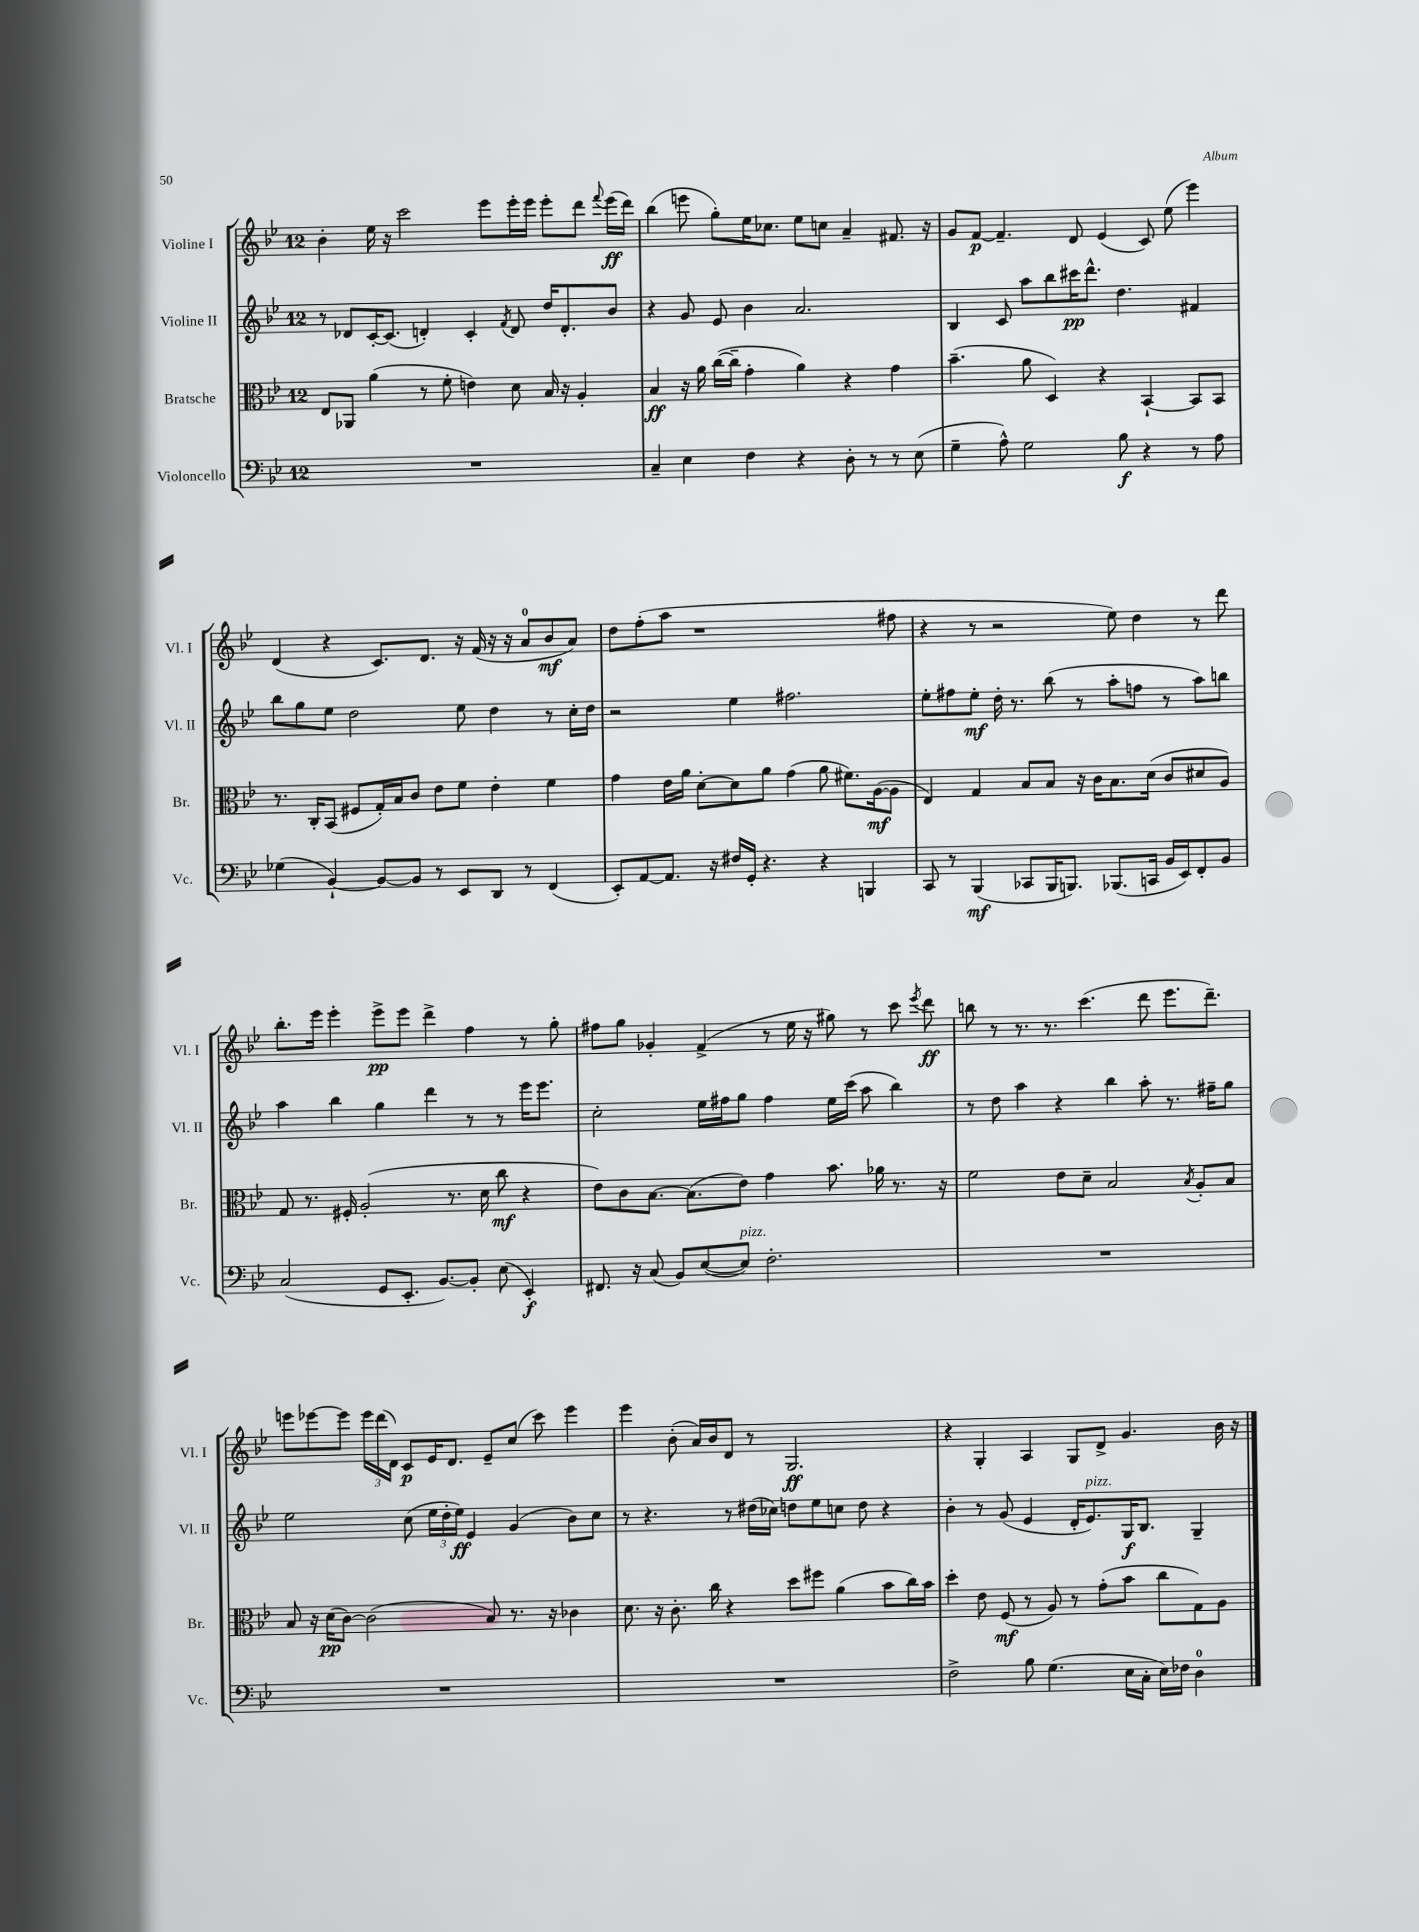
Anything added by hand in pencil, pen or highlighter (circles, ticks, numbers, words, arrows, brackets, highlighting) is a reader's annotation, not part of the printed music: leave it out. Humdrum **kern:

**kern	**kern	**kern	**kern
*staff4	*staff3	*staff2	*staff1
*clefF4	*clefC3	*clefG2	*clefG2
*k[b-e-]	*k[b-e-]	*k[b-e-]	*k[b-e-]
*M12/8	*M12/8	*M12/8	*M12/8
1.r	8E-/L	8r	4b-'\
.	8AA-/J	8d-/L	.
.	(4a\	[16c'/K	16ee-\
.	.	(8.c/]J	16r
.	.	.	2ccc\
.	8r	4d'/)	.
.	8f'\	.	.
.	4e\)	4c'/	.
.	.	.	8eee-\L
.	.	8qf/	.
.	8d\	8d/	16eee-'\L
.	.	.	16eee-\JJ
.	16B-/	16dd/LK	8eee-'\L
.	16r	8.d'/	.
.	4A'/	.	8ddd\J
.	.	.	8qqfff/
.	.	8b-/J	(16eee-\LL
.	.	.	16ddd\JJ)
=	=	=	=
4C~/	4B-/	4r	(4bb-\
4E-\	16r	8g/	8eee\
.	16a\	.	.
.	([16cc\LL	8e-/	8gg'\L)
.	16cc~\]JJ	.	.
4F\	4g'\	4b-\	16ee-\K
.	.	.	8.cc-\J
4r	4a\)	2.a/	8ee-\L
.	.	.	8cc\J
8D'\	4r	.	4a~/
8r	.	.	.
8r	4g\	.	8.f#/
(8E-\	.	.	.
.	.	.	16r
=	=	=	=
4G~\	(4.b-~\	4B-/	8g/L
.	.	.	[8f/J
8A^^\)	.	8c/	4.f~/]
2G\	8a\	8aa\L	.
.	4D/)	8bb-\	.
.	.	16ccc#\K	8d/
.	.	8.ddd^^\J	.
.	4r	.	(4e-/
8B-\	.	4.dd\	.
4r	[4BB-`/	.	8c/)
.	.	.	(8ee-\
8r	8BB-/]L	4f#/	4eee-\)
8A\	8BB-/J	.	.
=	=	=	=
(4G-\	8.r	8bb-\L	(4d/
.	.	8gg\	.
.	16C'/LK	.	.
[4BB-`/)	(8BB-/J	8ee-\J	4r
.	8F#/L	2dd\	.
8BB-/_L	16G'/L)	.	8.c/L)
.	16B-/J	.	.
8BB-/]J	8c/J	.	.
.	.	.	8.d/J
8r	8e-\L	.	.
8EE-/L	8f\J	8ee-\	16r
.	.	.	(16f/
8DD/J	4e-'\	4dd\	16r
.	.	.	16r
8r	.	.	8a/L
(4FF/	4f\	8r	8b-/
.	.	16cc'\LL	8a/J)
.	.	16dd\JJ	.
=	=	=	=
8EE-'/L)	4g\	2r	8dd\L
[8AA/	.	.	(8ff'\
8.AA/]J	16e-\LL	.	8aa\J
.	16a\JJ	.	.
.	[8d'\L	.	1r
16r	.	.	.
16F#/LL	8d\]	4ee-\	.
16GG'/JJ	.	.	.
4.r	8a\J	.	.
.	(4g\	2.ff#\	.
4r	8a\	.	.
.	8.f#\L)	.	.
4BBB/	.	.	.
.	([16A\k	.	.
.	8A\]J	.	8ff#\
=	=	=	=
8CC/	4E-/)	8ee-'\L	4r
8r	.	8ff#\	.
(4BBB-/	4G/	8ee-'\J	8r
.	.	16dd'\	2r
.	.	8.r	.
8CC-/L	8B-/L	.	.
16BBB-/K	8B-/J	(8bb-\	.
8.BBB/J)	.	.	.
.	16r	8r	.
.	16c\LK	.	.
(8.BBB-/L	8.B-\	8aa'\L	8ee-\)
.	.	8ff\J	4dd\
16CC/Jk	(16d\Jk	.	.
16BB-/LL	8c/L	8r	.
16EE-/J)	.	.	.
8FF'/	8d#/	8aa\L)	8r
8BB-/J	8A/J)	8bb\J	8ddd\
=	=	=	=
(2C/	8G/	4aa\	8.bb-'\L
.	8.r	.	.
.	.	.	16eee-\Jk
.	.	4bb-\	4eee-'\
.	16F#'/	.	.
.	(2A'/	.	.
8GG/L	.	4gg\	8eee-^\L
8.EE-'/J	.	.	8eee-\J
.	.	4ddd\	4ddd^\
[8.BB-/L)	.	.	.
.	8.r	.	.
8BB-'/]J	.	8r	4ff\
.	16d\	.	.
(8E-\	8cc\	8r	.
4EE-'/)	4r	16eee-\LK	8r
.	.	8.eee-\J	.
.	.	.	8gg'\
=	=	=	=
8.FF#/	8e-\L)	2cc'\	8ff#\L
.	8c\	.	8gg\J
16r	.	.	.
(8C/	[8.B-\J	.	4g-'/
8BB-/L)	.	.	.
.	(8.B-\]L	.	.
([8E-/	.	16ee-\LL	(4f^/
.	.	16ff#\J	.
8E-/]J)	8e-\J)	8gg\J	.
2.F'\	4g\	4ff#\	8r
.	.	.	16ee-\
.	.	.	16r
.	8.b-\	16ee-\LL	8gg#\)
.	.	(16ccc\JJ	.
.	.	8aa\	8r
.	16a-\	.	.
.	8.r	4bb-\)	8ccc\
.	.	.	8qeee-/
.	.	.	8ddd\
.	16r	.	.
=	=	=	=
1.r	2f\	8r	8bb\
.	.	8dd\	8r
.	.	4aa\	8.r
.	.	.	8.r
.	8e-\L	4r	.
.	8d~\J	.	(4.ccc\
.	2B-/	4bb-\	.
.	.	8aa'\	8ddd\
.	.	8.r	8.eee-\L
.	8qB-/	.	.
.	8A'/L	.	.
.	.	16ff#~\LK	8.ddd~\J)
.	8B-/J	8gg\J	.
=	=	=	=
1.r	8B-/	2ee-\	8eee\L
.	16r	.	[8eee-\
.	(16d\LK	.	.
.	[8c\J)	.	8eee-\]J
.	(2c\]	.	24eee-\LL
.	.	.	(24ddd\
.	.	.	24d\JJ)
.	.	(8cc\	8c/L
.	.	24ee-\LL	16e-/K
.	.	24dd'\	.
.	.	.	8.d/J
.	.	24ee-\JJ)	.
.	.	4e-/	.
.	8B-/)	.	8e-~/L
.	8.r	(4g/	(8cc/J
.	.	.	8ccc\)
.	16r	.	.
.	4c-\	8b-\L)	4eee-\
.	.	8cc\J	.
=	=	=	=
1.r	8.d\	8r	4eee-\
.	.	4.r	.
.	16r	.	.
.	8.c'\	.	(8b-'\
.	.	.	16a/LL)
.	16cc\	.	16b-/J
.	4r	8r	8d/J
.	.	(16dd#\LL	8r
.	.	16cc-\JJ)	.
.	8dd\L	8dd\L	2.G/
.	8ff#\J	8ee-\	.
.	(4a\	8cc\J	.
.	.	8dd\	.
.	8b-\L	4r	.
.	16cc\L)	.	.
.	16b-\JJ	.	.
=	=	=	=
2F^\	4dd'\	4b-'\	4r
.	8e-\	8r	4G'/
.	(8F/	(8g/	.
8B-\	8r	4e-/	4A/
(4.G\	8A/)	.	.
.	8r	16d'/LK	8G/L
.	.	8.e-/)	.
.	(8g'\L	.	8d^/J
16E-\LL	8b-\J	16G/K	4.g/
16C'\JJ	.	8.B-/J	.
16E-\LL)	8cc\L	.	.
16F-\JJ	.	.	.
4D\	8G\)	4G~/	.
.	8A\J	.	16b-\
.	.	.	16r
==	==	==	==
*-	*-	*-	*-
